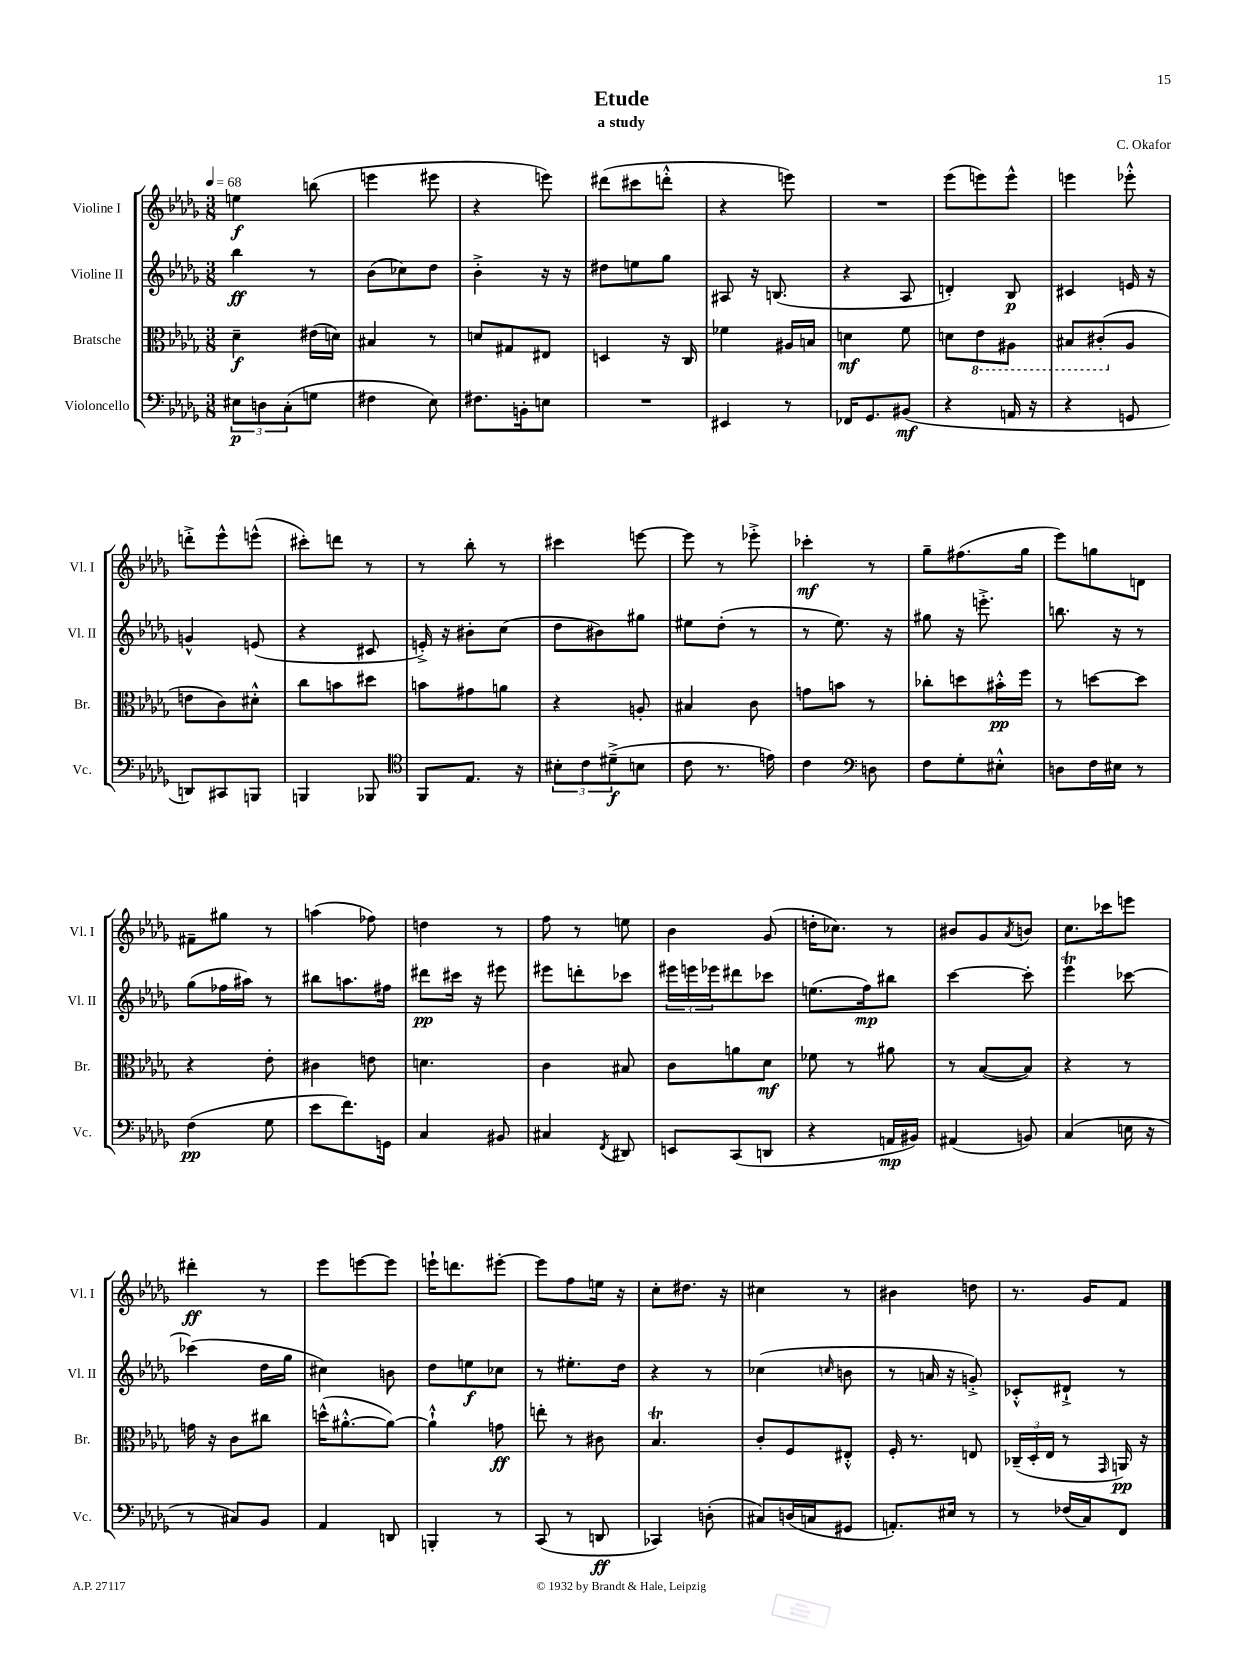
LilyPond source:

\header { title = "Etude" composer = "C. Okafor" subtitle = "a study" }
<<
\new StaffGroup <<
\new Staff = "s0" \with { instrumentName = "Violine I" shortInstrumentName = "Vl. I" } {
    \clef treble \key des \major \numericTimeSignature \time 3/8 \tempo 4 = 68
    e''4\f b''8( |
    e'''4 eis'''8 |
    r4 e'''8) |
    dis'''8( cis'''8 d'''8-.-^ |
    r4 e'''8) |
    R4. |
    ees'''8( e'''8) e'''8-^ |
    e'''4 ees'''8-.-^ |
    d'''8-.-> ees'''8-^ e'''8-^( |
    cis'''8-.) d'''8 r8 |
    r8 bes''8-. r8 |
    cis'''4 e'''8~ |
    e'''8 r8 ees'''8-.-> |
    ces'''4-.\mf r8 |
    ges''8-- fis''8.( ges''16 |
    ees'''8) g''8 d'8 |
    fis'8-- gis''8 r8 |
    a''4( fes''8) |
    d''4 r8 |
    f''8 r8 e''8 |
    bes'4 ges'8( |
    d''16-. ces''8.) r8 |
    bis'8 ges'8 \acciaccatura { aes'8 } b'8 |
    c''8. ces'''16 e'''8 |
    dis'''4-.\ff r8 |
    ees'''8 e'''8~ e'''8 |
    e'''16-! d'''8. eis'''8~-. |
    eis'''8 f''8 e''16 r16 |
    c''8-. dis''8. r16 |
    cis''4 r8 |
    bis'4 d''8 |
    r8. ges'16 f'8 \bar "|." |
}
\new Staff = "s1" \with { instrumentName = "Violine II" shortInstrumentName = "Vl. II" } {
    \clef treble \key des \major \numericTimeSignature \time 3/8
    bes''4\ff r8 |
    bes'8( ces''8) des''8 |
    bes'4-.-> r16 r16 |
    dis''8 e''8 ges''8 |
    ais8 r16 b8.( |
    r4 aes8 |
    d'4-.) bes8\p |
    cis'4 e'16 r16 |
    g'4-^ e'8( |
    r4 cis'8 |
    e'16-.->) r16 bis'8-. c''8( |
    des''8 bis'8) gis''8 |
    eis''8 des''8-.( r8 |
    r8 ees''8.) r16 |
    gis''8 r16 e'''8.-.-> |
    b''8. r16 r8 |
    ges''8( fes''16 ais''16) r8 |
    bis''8 a''8. fis''16 |
    dis'''8\pp cis'''16 r16 eis'''8 |
    eis'''8 d'''8-. ces'''8 |
    \tuplet 3/2 { eis'''16 e'''16 ees'''16 } dis'''8 ces'''8 |
    e''8.( f''16\mp) bis''8 |
    c'''4~ c'''8-. |
    ees'''4\trill ces'''8~ |
    ces'''4( des''16 ges''16 |
    cis''4) b'8 |
    des''8 e''8\f ces''8 |
    r8 eis''8.-. des''16 |
    r4 r8 |
    ces''4( \grace { c''16 } b'8 |
    r8 a'16 r16 g'8-.->) |
    ces'8-.-^ dis'8-!-> r8 \bar "|." |
}
\new Staff = "s2" \with { instrumentName = "Bratsche" shortInstrumentName = "Br." } {
    \clef alto \key des \major \numericTimeSignature \time 3/8
    des'4--\f eis'16( d'16) |
    bis4 r8 |
    d'8 gis8 eis8 |
    d4 r16 c16 |
    fes'4 ais16 b16 |
    d'4\mf f'8 |
    d'8 \ottava #-1 ees8 ais,8 |
    bis,8 cis8-.( \ottava #0 aes8 |
    e'8 c'8) dis'8-.-^ |
    c''8 b'8 dis''8 |
    b'8 gis'8 a'8 |
    r4 a8-. |
    bis4 c'8 |
    g'8 b'8 r8 |
    ces''8-. d''8 bis'16-.-^\pp f''16 |
    r8 d''8~ d''8 |
    r4 ees'8-. |
    cis'4 e'8 |
    d'4. |
    c'4 bis8 |
    c'8 a'8 des'8\mf |
    fes'8 r8 ais'8 |
    r8 bes8~( bes8) |
    r4 r8 |
    g'16 r16 c'8 cis''8 |
    d''16-^( ais'8.~-.-^ ais'8~) |
    ais'4-!-^ g'8\ff |
    e''8-. r8 cis'8 |
    bes4.\trill |
    c'8-. f8 eis8-.-^ |
    f16-. r8. e8 |
    \tuplet 3/2 { ces16--( des16-. ees16 } r8 \grace { ges,16 } a,16\pp) r16 \bar "|." |
}
\new Staff = "s3" \with { instrumentName = "Violoncello" shortInstrumentName = "Vc." } {
    \clef bass \key des \major \numericTimeSignature \time 3/8
    \tuplet 3/2 { eis8\p d8 c8-.( } g8 |
    fis4 ees8) |
    fis8. b,16-. e8 |
    R4. |
    eis,4 r8 |
    fes,16 ges,8. bis,8\mf( |
    r4 a,16 r16 |
    r4 g,8 |
    d,8) cis,8 b,,8 |
    b,,4 bes,,8 |
    \clef tenor f,8 ees8. r16 |
    \tuplet 3/2 { bis8-. c'8 dis'8--->\f( } b8 |
    c'8 r8. e'16) |
    c'4 \clef bass d8 |
    f8 ges8-. eis8-.-^ |
    d8 f16 eis16 r8 |
    f4\pp( ges8 |
    ees'8 f'8.) g,16 |
    c4 bis,8 |
    cis4 \acciaccatura { f,8 } dis,8 |
    e,8 c,8( d,8 |
    r4 a,16\mp bis,16) |
    ais,4( b,8) |
    c4( e16 r16 |
    r8 cis8) bes,8 |
    aes,4 d,8 |
    b,,4-. r8 |
    c,8( r8 d,8\ff |
    ces,4) d8-.( |
    cis8) d16( c16 gis,8 |
    a,8.-.) eis16 r8 |
    r8 fes16( c16) f,8 \bar "|." |
}
>>
>>
\layout { \context { \Score \remove "Bar_number_engraver" } }
